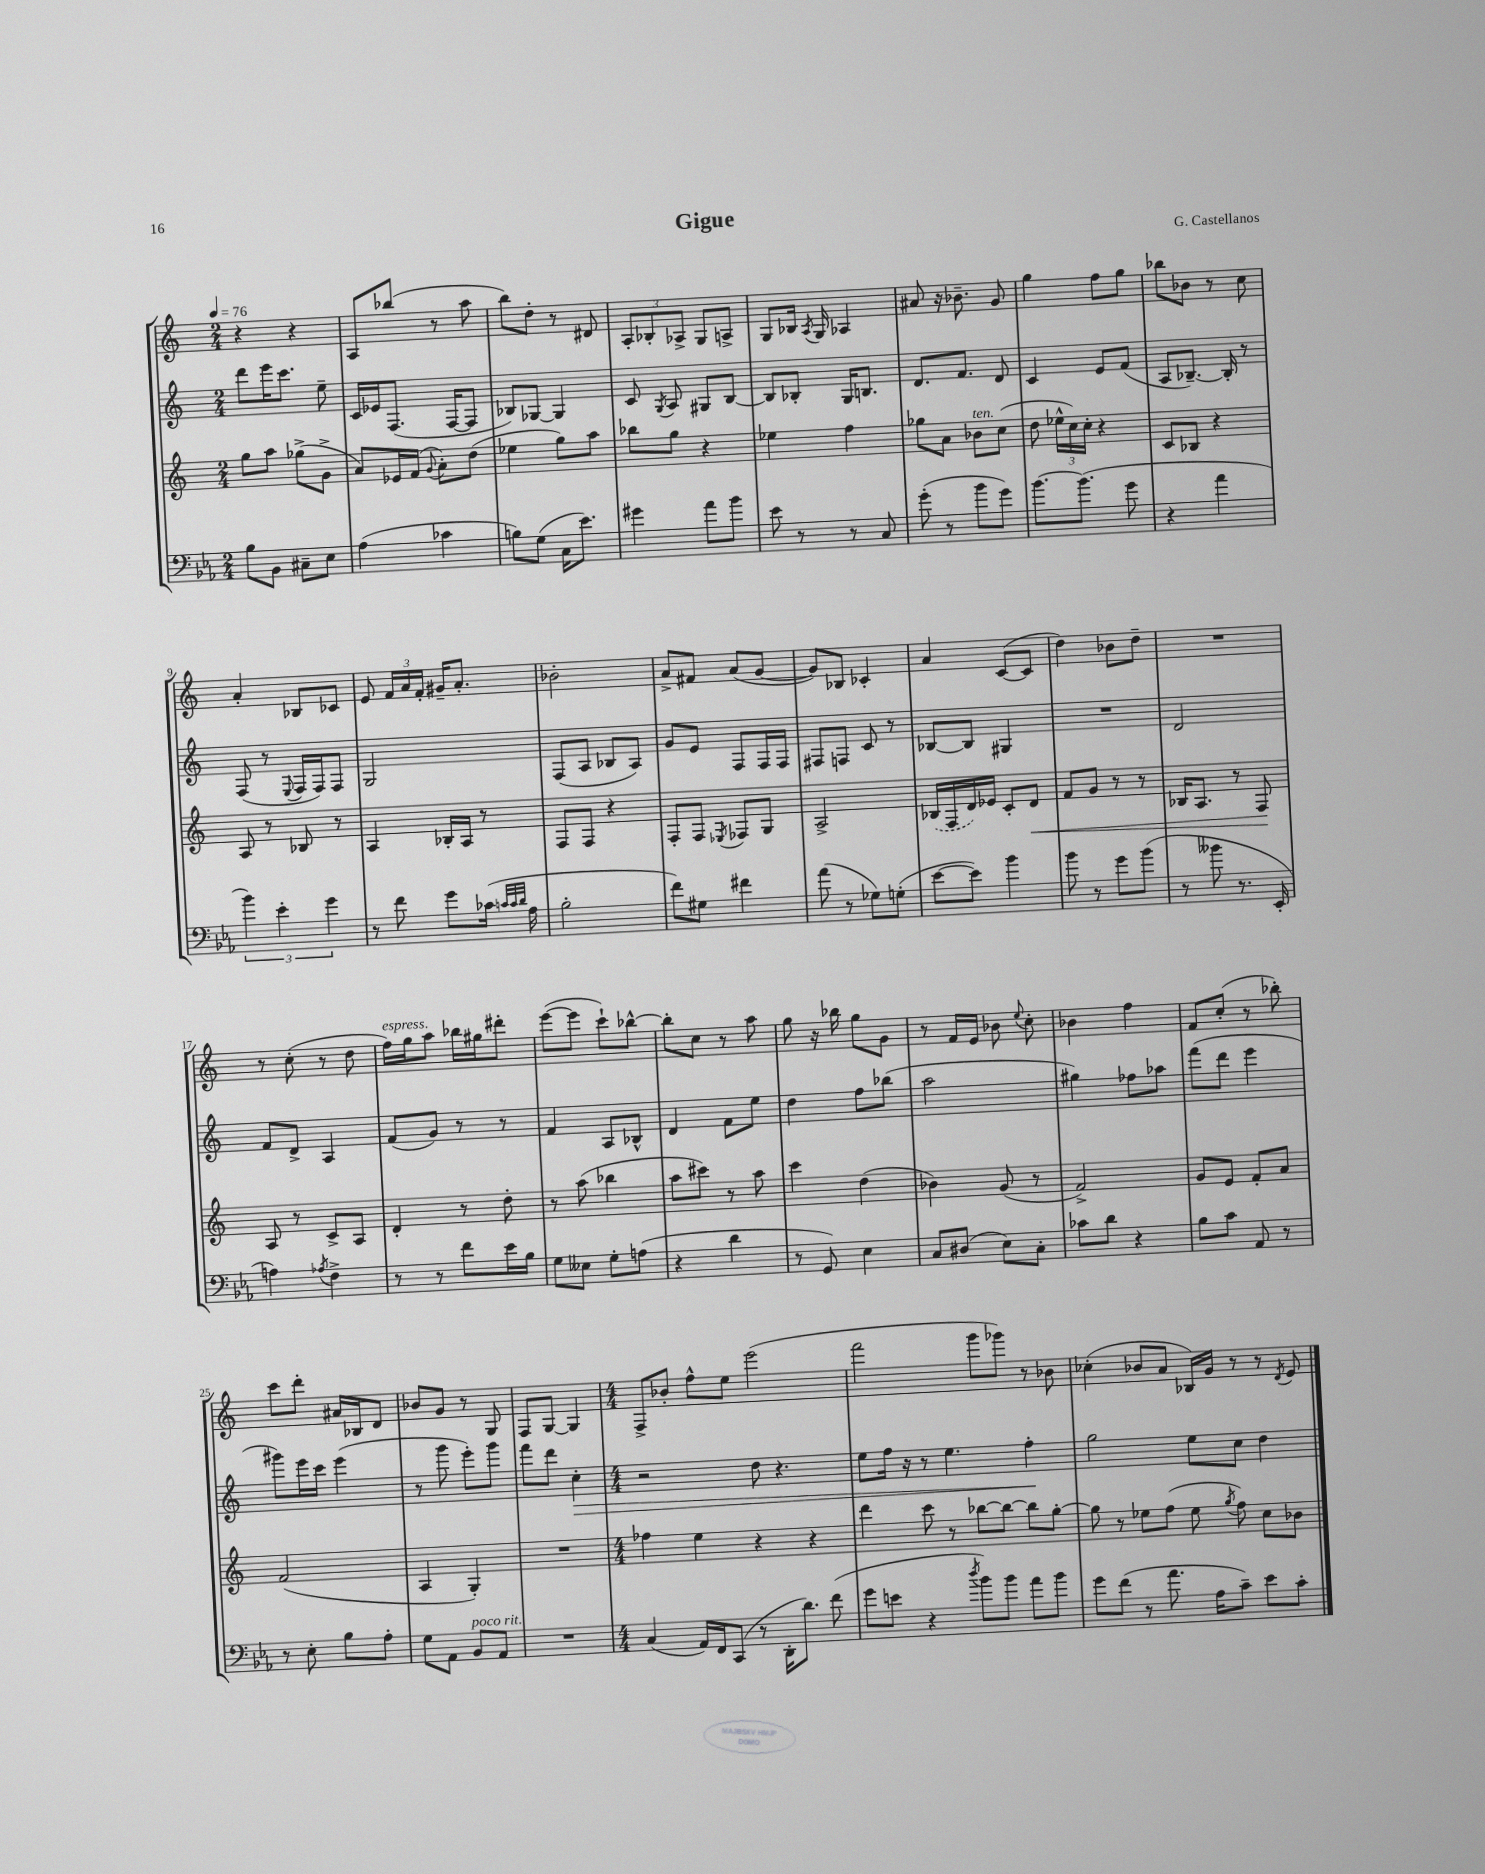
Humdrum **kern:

**kern	**kern	**kern	**kern
*staff4	*staff3	*staff2	*staff1
*clefF4	*clefG2	*clefG2	*clefG2
*k[b-e-a-]	*k[]	*k[]	*k[]
*M2/4	*M2/4	*M2/4	*M2/4
*MM76	*MM76	*MM76	*MM76
8B-	8gg	8ddd	4r
8BB-	8aa	16eee	.
.	.	8.ccc	.
8C#~	(8gg-^	.	4r
8E-	8g^	8ee~	.
=	=	=	=
(4A-	8a)	16c	8A
.	.	16e-	.
.	16e-	(8.F	(8bb-
.	(16f	.	.
.	8qqg	.	.
4c-	8a')	.	8r
.	.	[16F	.
.	(8dd	8F]	8aa
=	=	=	=
8B)	4ee-	8B-)	8bb)
(8G	.	[8G-	8dd'
16C	8gg)	4G-]	8r
8.e-)	.	.	.
.	8aa	.	8d#
=	=	=	=
4g#	8bb-	8c	12A'
.	.	.	12B-'
.	.	8qG	.
.	8gg	8A	.
.	.	.	12A-^
8a-	4r	8G#	8G
8b-	.	[8B	8A^
=	=	=	=
8e-	4ee-	8B]	8G
8r	.	8B-'	16B-
.	.	.	8qA
.	.	.	16G
8r	4ff	16G	4A-
.	.	8.B	.
8C	.	.	.
=	=	=	=
(8g'	8gg-	8.d	8a#
8r	8a	.	16r
.	.	8.f	8.b-~
8b-	8b-	.	.
8g)	(8cc	8d	8g
=	=	=	=
[8.b-	8dd	4c	4gg
.	24ee-^^	.	.
.	24cc)	.	.
(8.b-]	.	.	.
.	24cc'	.	.
.	4r	8e	8ff
8g	.	(8f	8gg
=	=	=	=
4r	8c	8A	8bb-
.	8B-	[8.B-~)	8b-
4a-	4r	.	8r
.	.	16B-']	.
.	.	8r	8cc
=	=	=	=
6b-)	8A	(8F	4a'
.	8r	8r	.
6e-'	.	.	.
.	.	8qqE	.
.	8B-	16F	8B-
.	.	16F)	.
6g	.	.	.
.	8r	8F	8c-
=	=	=	=
8r	4A	2G	8e
8f	.	.	24f
.	.	.	24a
.	.	.	24f'
8g	16B-'	.	16g#~
.	16A	.	8.a'
(16c-	8r	.	.
32qqc	.	.	.
32qqc	.	.	.
32qqd	.	.	.
16A-	.	.	.
=	=	=	=
2B-'	8F	(8F	2b-'
.	8F	8A	.
.	4r	8B-	.
.	.	8A)	.
=	=	=	=
8f)	8F'	8g	8a^
8G#	8F	8e	8f#
.	8qE-	.	.
4f#	8F-	8F	(8a
.	8G	16F	[8g
.	.	16F	.
=	=	=	=
(8a-	2A^	8F#	8g])
8r	.	8F	8B-
8G-)	.	8c	4c-'
(8G'	.	8r	.
=	=	=	=
[8e-	(16B-	[8B-	4a
.	16F	.	.
8e-])	16d)	8B-]	.
.	16e-	.	.
4b-	8c'	4G#	([8c
.	8d	.	8c]
=	=	=	=
8b-	8f	2r	4dd)
8r	8g	.	.
8g	8r	.	8b-
(8b-	8r	.	8dd~
=	=	=	=
8r	16B-	2d	2r
.	8.A	.	.
8b--	.	.	.
8.r	8r	.	.
.	8F	.	.
16EE-'	.	.	.
=	=	=	=
4A)	8A	8f	8r
.	8r	8d^	(8cc'
8qA-	.	.	.
4F^	8c^	4A	8r
.	8A	.	8dd
=	=	=	=
8r	4d'	(8f	16ff)
.	.	.	16gg
8r	.	8g)	8aa
8f	8r	8r	16bb-
.	.	.	16gg#
16e-	8dd'	8r	8ddd#'
16B-	.	.	.
=	=	=	=
8G	8r	4f	([8eee
8E--	(8aa	.	8eee]
8G'	4bb-	8A	8ccc`)
(8A	.	8B-^^	[8bb-^^
=	=	=	=
4r	8aa	4d	8bb-']
.	8ccc#)	.	8cc
4d	8r	8f	8r
.	8aa	8ee	8aa
=	=	=	=
8r	4ccc	4dd	8gg
8GG)	.	.	16r
.	.	.	16bb-
4E-	(4dd	8ff	8gg
.	.	(8bb-	8g
=	=	=	=
8C	4b-)	2aa	8r
(8D#	.	.	16f
.	.	.	16e
8E-)	(8g	.	8b-
.	.	.	8qqee
8C'	8r	.	8cc'
=	=	=	=
8c-	2f^)	4gg#)	4b-
8d	.	.	.
4r	.	8ff-	4ff
.	.	8aa-	.
=	=	=	=
8B-	8g	(8fff	8f
8c	8e	8ddd	(8cc'
8AA-	8f'	4eee	8r
8r	8a	.	8bb-')
=	=	=	=
8r	(2f	8ggg#)	8ccc
8E-'	.	16eee	8ddd'
.	.	16ccc	.
8B-	.	(4eee	16a#
.	.	.	16B-
8A-'	.	.	8d
=	=	=	=
8G	4A	8r	8b-
8AA-	.	8ggg	8g
8BB-	4G')	8eee')	8r
8AA-	.	8ggg	8G
=	=	=	=
2r	2r	8fff	8F
.	.	8ddd	[8G
.	.	4cc'	4G]
=	=	=	=
*M4/4	*M4/4	*M4/4	*M4/4
(4C	4ff-	2r	8F^
.	.	.	8b-'
16AA-)	4ee	.	8ff^^
16FF	.	.	.
(8CC	.	.	8ee
8r	4r	8dd	(2eee
16DD'	.	4.r	.
8.d)	.	.	.
.	4r	.	.
(8f	.	.	.
=	=	=	=
8g	4ddd	8ee	2fff
8e	.	16ff	.
.	.	16r	.
4r	8ccc	8r	.
.	8r	4.ee	.
8qdd	.	.	.
8b-)	[8bb-	.	8ggg
8b-	8bb-_	.	8ggg-)
8a-	8bb-]	4ff'	8r
8b-	[8gg'	.	8b-
=	=	=	=
8g	8gg]	2gg	(4cc-'
(8f	8r	.	.
8r	8ee-	.	8b-
8.a-	(8ff	.	8a
.	8ee-	8ee	16B-)
16A-	.	.	16g
.	8qgg	.	.
8c~)	8ff)	8cc	8r
8e-	8cc	4dd	8r
.	.	.	8qd
8c'	8b-	.	8e
==	==	==	==
*-	*-	*-	*-
